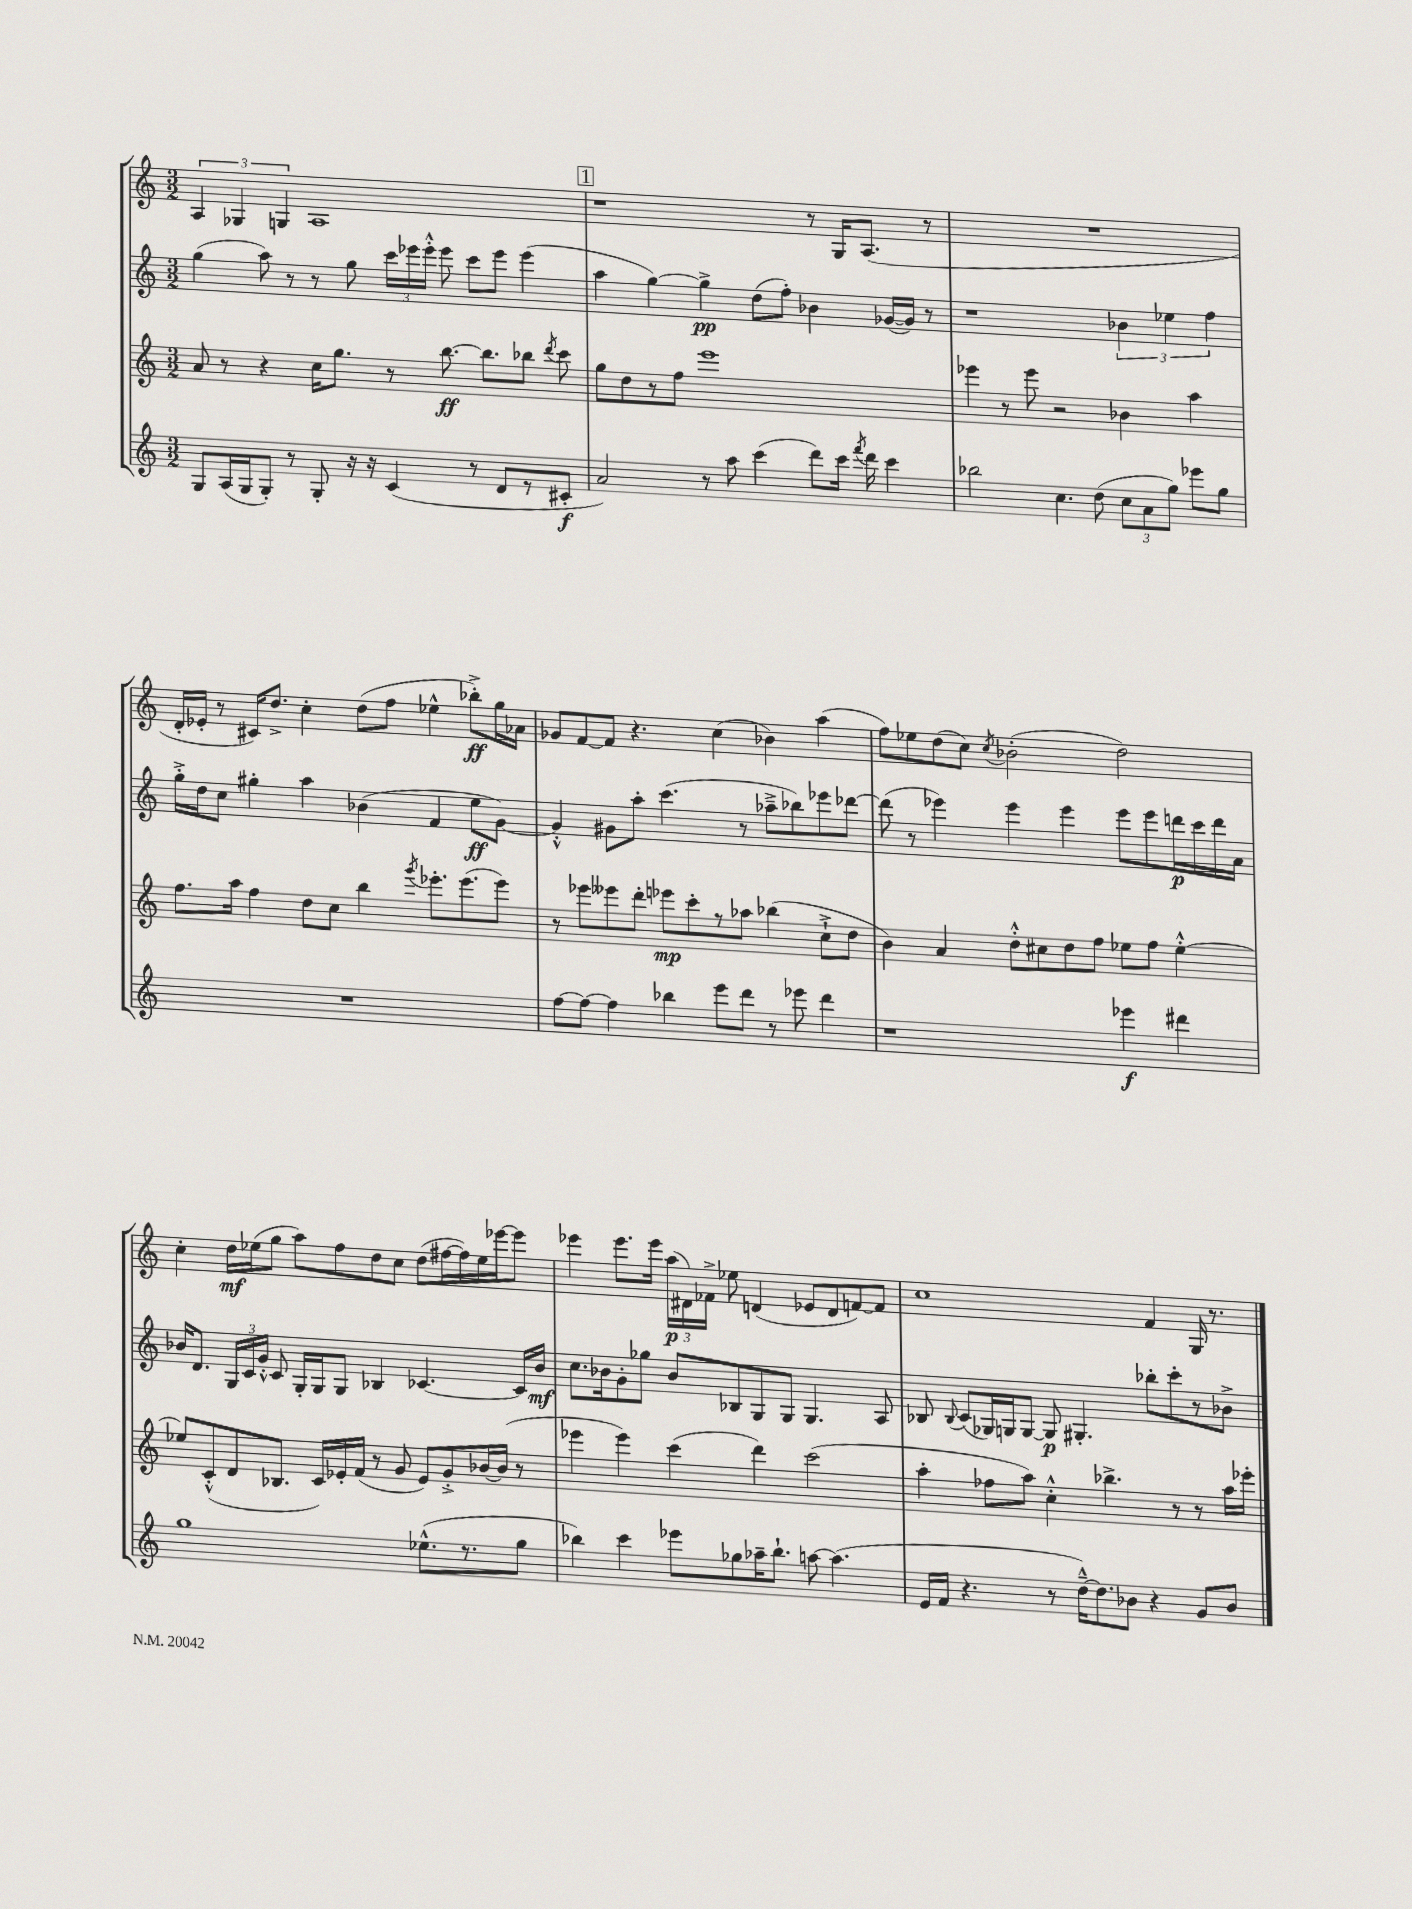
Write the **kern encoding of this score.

**kern	**kern	**kern	**kern
*staff4	*staff3	*staff2	*staff1
*clefG2	*clefG2	*clefG2	*clefG2
*k[]	*k[]	*k[]	*k[]
*M3/2	*M3/2	*M3/2	*M3/2
8G/L	8a/	(4gg\	6A/
(16A/L	8r	.	.
.	.	.	6G-/
16G/J	.	.	.
8G'/J)	4r	8aa\)	.
.	.	.	6G/
8r	.	8r	.
8G'/	16cc\LK	8r	1A
.	8.gg\J	.	.
16r	.	8gg\	.
16r	.	.	.
(4c/	8r	24ccc\LL	.
.	.	24eee-\	.
.	.	24eee-'^^\JJ	.
.	[8.bb\	8eee-\	.
8r	.	8ccc\L	.
.	8.bb\]L	.	.
8d/L	.	8eee-\J	.
8r	8bb-\J	(4eee-\	.
.	8qddd/	.	.
8c#'/J	8ccc\	.	.
=	=	=	=
2a/)	8gg\L	4aa\	1r
.	8dd\	.	.
.	8r	[4gg\)	.
.	8ff\J	.	.
8r	1eee	4gg^\]	.
8aa\	.	.	.
(4ccc\	.	(8dd\L	.
.	.	8ff'\J)	.
8ddd\L)	.	4b-\	8r
16ccc\Jk	.	.	16G/LK
8qfff/	.	.	.
16ddd\	.	.	(8.A/J
4ccc\	.	([16g-/LL	.
.	.	16g-/]JJ)	.
.	.	8r	8r
=	=	=	=
2bb-\	4eee-\	1r	1.r
.	8r	.	.
.	8eee-\	.	.
4.cc\	2r	.	.
(8dd\	.	.	.
12cc\L	4b-\	6b-\	.
12a\	.	.	.
12gg\J)	.	6ee-\	.
8eee-\L	4aa\	.	.
.	.	6ff\	.
8gg\J	.	.	.
=	=	=	=
1.r	8.ff\L	16gg'^\LL	16d'/LL
.	.	16dd\J	16e-'/JJ
.	.	8cc\J	8r
.	16aa\Jk	.	.
.	4ff\	4gg#'\	16c#/LK)
.	.	.	8.dd^/J
.	8dd\L	4aa\	4cc'\
.	8cc\J	.	.
.	4bb\	(4b-\	(8dd\L
.	.	.	8ff\J
.	8qggg/	.	.
.	8.eee-'\L	4f/	4ee-^^\
.	(8.eee-\	.	.
.	.	8ee\L	8bb-'^\L)
.	8eee-\J)	[8g\J)	16gg\L
.	.	.	16a-\JJ
=	=	=	=
[8ff\L	8r	4g'^^/]	8g-/L
8ff\_J	8eee-\L	.	[8f/
4ff\]	8eee--\	8g#\L	8f/]J
.	8ddd'\J	8aa'\J	4.r
4bb-\	8eee-\L	(4.ccc\	.
.	8ccc'\	.	.
8eee\L	8r	.	(4cc\
8ddd\J	8aa-\J	8r	.
8r	(4bb-\	8aa-~^\L	4b-\)
8eee-\	.	8bb-\)	.
4ddd\	8cc`^\L	8eee-\	(4aa\
.	8dd\J	[8ddd-\J	.
=	=	=	=
1r	4b\)	(8ddd-\]	8ff\L)
.	.	8r	8ee-\
.	4a/	4eee-\)	(8dd\
.	.	.	8cc\J)
.	.	.	8qcc/
.	8dd'^^\L	4eee-\	(2b-'\
.	8cc#\	.	.
.	8dd\	4eee-\	.
.	8ff\J	.	.
4eee-\	8ee-\L	8eee-\L	2dd\)
.	8ff\J	8eee-\	.
4ddd#\	[4ee-'^^\	16ddd\L	.
.	.	16ccc\	.
.	.	16ddd\	.
.	.	16a\JJ	.
=	=	=	=
1gg	8ee-/]L	16b-/LK	4cc'\
.	.	8.d/J	.
.	(8c'^^/	.	.
.	8d/	24G/LL	16dd\LL
.	.	24c/	.
.	.	.	(16ee-\J
.	.	24g'^^/JJ	.
.	8.B-/J	8c/	8gg\J
.	.	16G'/LL	8aa\L)
.	16c/LL)	16G/J	.
.	16e-'/	8G/J	8ff\
.	(16f/JJ	.	.
.	8r	4B-/	8dd\
.	8g/	.	8cc\J
(8.ee-^^\L	8e-/L)	[4.c-/	(8dd\L
.	8g'^/	.	[16ff#\L
8.r	.	.	16ff#\])
.	[16b-/L	.	16ee-\
.	(16b-/]JJ	.	[16eee-\J
8gg\J	8r	16c-/]LL	8eee-\]J
.	.	16b-/JJ	.
=	=	=	=
4bb-\)	4eee-\	8.cc\L	4eee-\
.	.	16b-\k	.
4ccc\	4eee-\)	8g'\	8.eee-\L
.	.	8gg-\J	.
.	.	.	16eee-\Jk
8eee-\L	(4ccc\	8b-/L	(24aa\LL
.	.	.	24d#\)
.	.	.	24f-^\JJ
8gg-\	.	8B-/	8ee-\
16aa-~\K	4ddd\)	8G/	(4d/
8.bb-`\J	.	.	.
.	.	8G/J	.
[8aa\	(2ccc\	4.G/	8e-/L
(4.aa\]	.	.	8d/
.	.	.	[8f/)
.	.	8A/	8f/]J
=	=	=	=
16e/LL	4aa'\	8B-/	1cc
16f/JJ	.	.	.
.	.	8qqB-/	.
4.r	.	(8c/L	.
.	8ff-\L	16G-/L)	.
.	.	16G/J	.
.	8aa\J)	[8G/J	.
8r	4cc'^^\	8G/]	.
[16dd~^^\LK)	.	4.G#'/	.
8.dd\]	.	.	.
.	4.bb-^\	.	.
8b-\J	.	.	.
4r	.	8bb-'\L	4f/
.	8r	8ccc'\	.
8g/L	8r	8r	16G/
.	.	.	8.r
8b-/J	16aa\LL	8b-^\J	.
.	16eee-'\JJ	.	.
==	==	==	==
*-	*-	*-	*-
